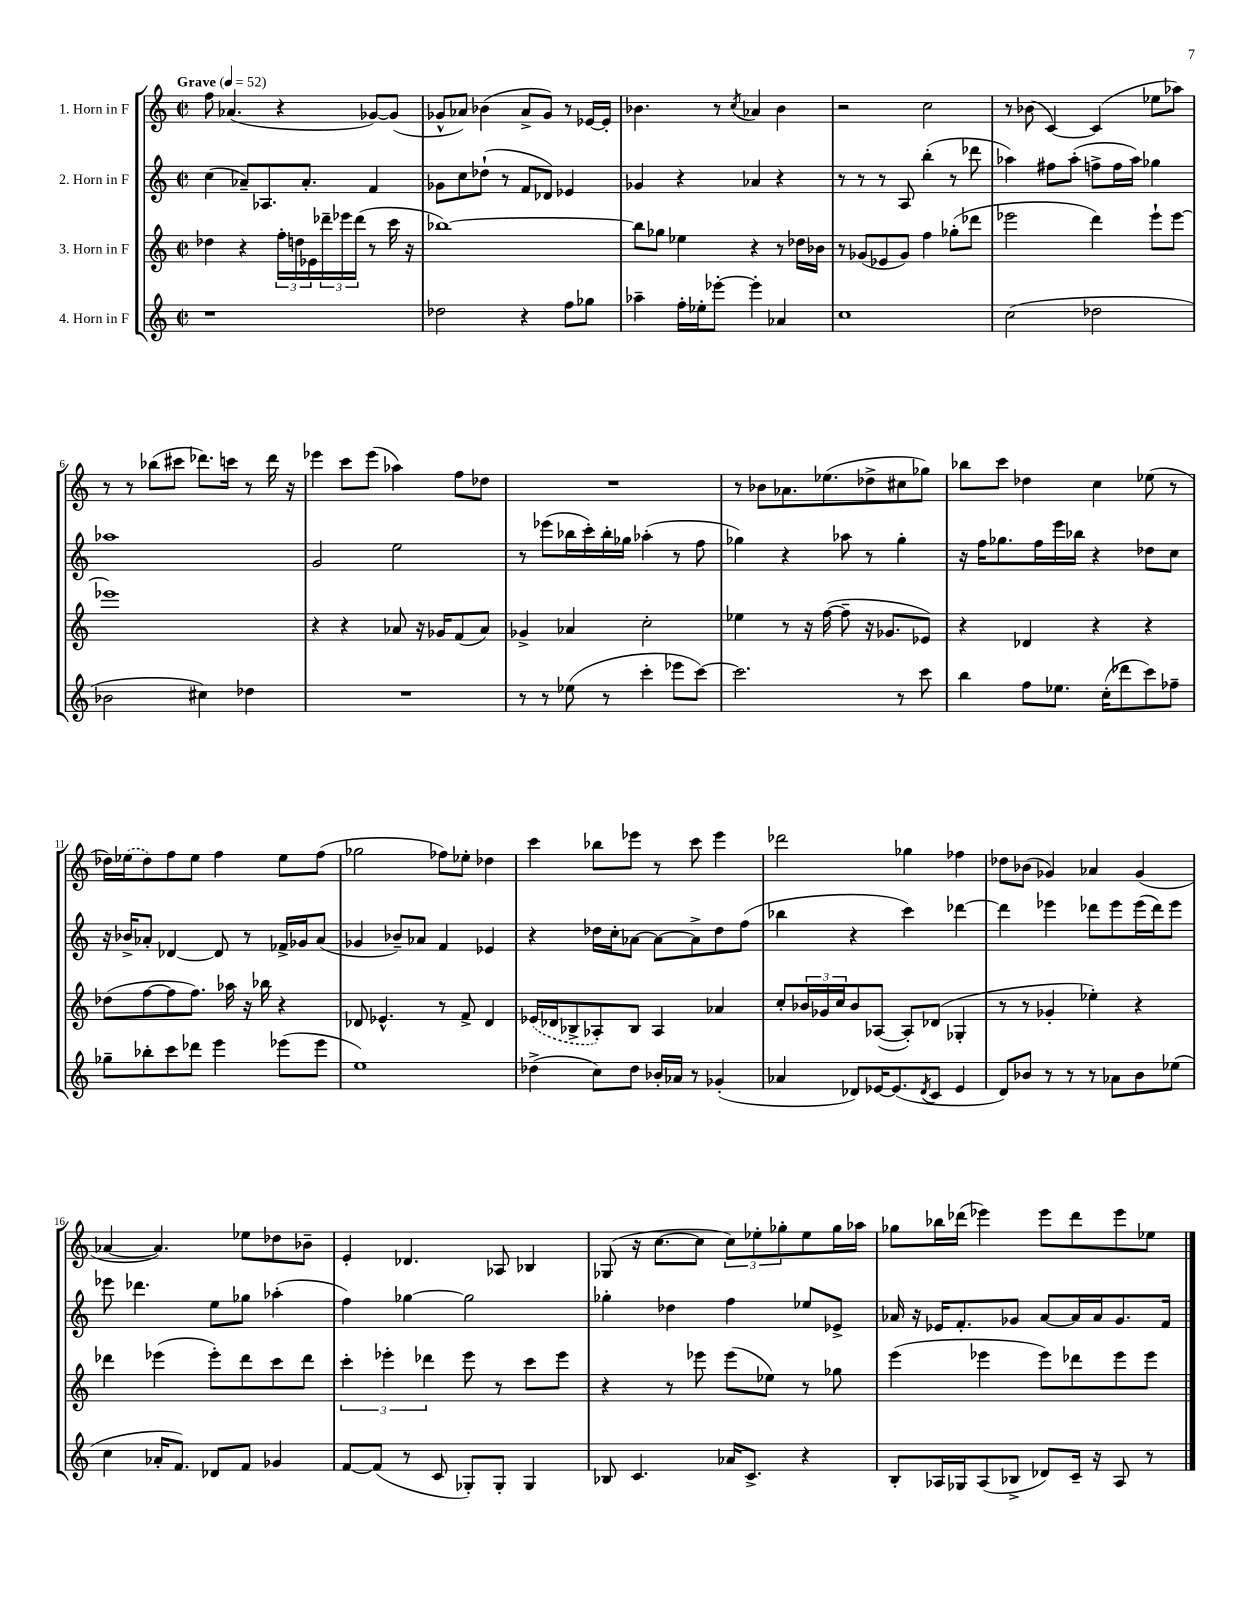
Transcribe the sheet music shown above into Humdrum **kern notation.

**kern	**kern	**kern	**kern
*part4	*part3	*part2	*part1
*staff4	*staff3	*staff2	*staff1
*I"4. Horn in F	*I"3. Horn in F	*I"2. Horn in F	*I"1. Horn in F
*clefG2	*clefG2	*clefG2	*clefG2
*k[]	*k[]	*k[]	*k[]
*M2/2	*M2/2	*M2/2	*M2/2
*met(c|)	*met(c|)	*met(c|)	*met(c|)
*MM52	*MM52	*MM52	*MM52
=1	=1	=1	=1
!	!	!	!LO:TX:a:B:t=Grave
1r	4dd-X\	(4cc\	8ff\
.	.	.	(4.a-X/
.	4r	8a-X~/L)	.
.	.	8.A-X/	.
.	24ff'\LL	.	4r
.	24ddn\	.	.
.	.	8.a-'/J	.
.	24e-X\	.	.
.	24ddd-X~\	.	.
.	24eee-X\	.	.
.	(24ddd-\JJ	.	.
.	8r	4f/	[8g-X/L)
.	16ccc\	.	(8g-/J]
.	16r	.	.
=2	=2	=2	=2
2dd-X\	[1bb-X)	8g-X\L	8g-X^^/L
.	.	8cc\	8a-X/J)
.	.	(8dd-X`\J	(4b-X\
.	.	8r	.
4r	.	8f/L	8a-^/L
.	.	8d-X/J)	8g-/J)
8ff\L	.	4e-X/	8r
8gg-X\J	.	.	[16e-X/LL
.	.	.	16e-'/JJ]
=3	=3	=3	=3
4aa-X~\	8bb-\L]	4g-X/	4.b-X\
.	8gg-X\J	.	.
16ff'\LL	4ee-X\	4r	.
16ee-X'\J	.	.	.
[8eee-X'\J	.	.	8r
.	.	.	8qcc/
4eee-'\]	4r	4a-X/	4a-X/
4a-X/	8r	4r	4b-\
.	16dd-X\LL	.	.
.	16b-X\JJ	.	.
=4	=4	=4	=4
1cc	8r	8r	2r
.	(8g-X/L	8r	.
.	8e-X/	8r	.
.	8g-/J)	8A/	.
.	4ff\	(4bb'\	2cc\
.	(8gg-X'\L	8r	.
.	8ddd-X\J	8ddd-X\	.
=5	=5	=5	=5
(2cc\	2eee-X\	4aa-X\)	8r
.	.	.	(8b-X\
.	.	8ff#X\L	[4c/)
.	.	(8aa-'\J	.
2dd-X\	4ddd\)	8ffn^\L	(4c/]
.	.	16ff\L	.
.	.	16aa-\JJ)	.
.	8eee-`\L	4gg-X\	8ee-X\L
.	[8eee-\J	.	8aa-X\J)
!!LO:LB:g=z
=6	=6	=6	=6
2b-X\	1eee-X]	1aa-X	8r
.	.	.	8r
.	.	.	(8bb-X\L
.	.	.	8ccc#X\J
4cc#X\)	.	.	8.ddd-X\L)
.	.	.	16cccn\Jk
4dd-X\	.	.	8r
.	.	.	16ddd-\
.	.	.	16r
=7	=7	=7	=7
1r	4r	2g/	4eee-X\
.	4r	.	8ccc\L
.	.	.	(8eee-\J
.	8a-X/	2ee\	4aa-X\)
.	16r	.	.
.	16g-X/KL	.	.
.	(8f/	.	8ff\L
.	8a-/J)	.	8dd-X\J
=8	=8	=8	=8
8r	4g-X^/	8r	1r
8r	.	(8eee-X\L	.
(8ee-X\	4a-X/	16bb-X\L	.
.	.	16ccc'\)	.
8r	.	16bb-'\	.
.	.	16gg-X\JJ	.
4ccc'\	2cc'\	(4aa-X'\	.
8eee-X\L	.	8r	.
[8ccc\J)	.	8ff\	.
=9	=9	=9	=9
2.ccc\]	4ee-X\	4gg-X\)	8r
.	.	.	8b-X\L
.	8r	4r	8.a-X\
.	16r	.	.
.	([16ff\	.	(8.ee-X\
.	8ff~\]	8aa-X\	.
.	16r	8r	8dd-X^\
.	8.g-X/L	.	.
8r	.	4gg-'\	8cc#X\
8ccc\	8e-X/J)	.	8gg-X\J)
=10	=10	=10	=10
4bb\	4r	16r	8bb-X\L
.	.	16ff\KL	.
.	.	8.gg-X\	8ccc\J
8ff\L	4d-X/	.	4dd-X\
.	.	16ff\L	.
8.ee-X\J	.	16eee\	.
.	.	16bb-X\JJ	.
.	4r	4r	4cc\
(16cc'\KL	.	.	.
8ddd-X\	.	.	.
8ccc\)	4r	8dd-X\L	(8ee-X\
8ff-X~\J	.	8cc\J	8r
!!LO:LB:g=z
=11	=11	=11	=11
8gg-X~\L	(8dd-X\L	16r	16dd-X\LL)
.	.	16b-X^/KL	(16ee-X\J
8bb-X'\	[8ff\	8a-X'/J	8dd-\)
8ccc\	8ff\]	[4d-X/	8ff\
8ddd-X\J	8.ff\J)	.	8ee-\J
4eee\	.	8d-/]	4ff\
.	16aa-X\	.	.
.	16r	8r	.
.	16bb-X\	.	.
(8eee-X\L	4r	16f-X^/LL	8ee-\L
.	.	16g-X/J	.
8eee-\J	.	(8a-/J	(8ff\J
=12	=12	=12	=12
1ee)	8d-X/	4g-X/	2gg-X\
.	4.e-X^^/	.	.
.	.	8b-X~/L)	.
.	.	8a-X/J	.
.	8r	4f/	8ff-X\L)
.	8f^/	.	8ee-X'\J
.	4d-/	4e-X/	4dd-X\
=13	=13	=13	=13
(4dd-X^\	(16e-X/LL	4r	4ccc\
.	16d-X/J	.	.
.	8B-X^/	.	.
8cc\L)	8A-X'/)	16dd-X\LL	8bb-X\L
.	.	16cc'\J	.
8dd-\J	8B-/J	[8a-X\J	8eee-X\J
16b-X'/LL	4A-/	8a-\L_	8r
16a-X/JJ	.	.	.
8r	.	8a-^\]	8ccc\
(4g-X'/	4a-X/	8dd-\	4eee-\
.	.	(8ff\J	.
=14	=14	=14	=14
4a-X/	8cc'/L	4bb-X\	2ddd-X\
.	24b-X/L	.	.
.	24g-X/	.	.
.	24cc/J	.	.
8d-X/L)	8b-/	4r	.
[16e-X/K	([8A-X/J	.	.
(8.e-/]	.	.	.
.	8A-'/L])	4ccc\)	4gg-X\
8qd-/	.	.	.
8c/J	(8d-X/J	.	.
4e-/	4G-X'/	[4ddd-X\	4ff-X\
=15	=15	=15	=15
8d/L)	8r	4ddd-\]	8dd-X\L
8b-X/J	8r	.	(8b-X\J
8r	4g-X'/	4eee-X\	4g-X/)
8r	.	.	.
8r	4ee-X'\)	8ddd-X\L	4a-X/
8a-X\L	.	8eee-\	.
8b-\	4r	(16eee-\L	(4g-/
.	.	16ddd-\J)	.
(8ee-X\J	.	8eee-\J	.
!!LO:LB:g=z
=16	=16	=16	=16
4cc\	4ddd-X\	8eee-X\	[4a-X/
.	.	4.ddd-X\	.
16a-X'/KL	(4eee-X\	.	4.a-/])
8.f/J)	.	.	.
8d-X/L	8eee-'\L)	8ee\L	.
8f/J	8ddd-\	8gg-X\J	8ee-X\L
4g-X/	8ccc\	(4aa-X'\	8dd-X\
.	8ddd-\J	.	8b-X~\J
=17	=17	=17	=17
[8f/L	6ccc'\	4ff\)	4e'/
(8f/J]	.	.	.
.	6eee-X'\	.	.
8r	.	[4gg-X\	4.d-X/
.	6ddd-X\	.	.
8c/	.	.	.
8G-X'/L)	8eee-\	2gg-\]	.
8G-'/J	8r	.	8A-X/
4G-/	8ccc\L	.	4B-X/
.	8eee-\J	.	.
=18	=18	=18	=18
8B-X/	4r	4gg-X'\	(8G-X/
4.c/	.	.	16r
.	.	.	[8.cc\L
.	8r	4dd-X\	.
.	8eee-X\	.	8cc\J]
16a-X/KL	(8eee-\L	4ff\	12cc\L)
8.c^/J	.	.	.
.	.	.	12ee-X'\
.	8ee-X\J)	.	.
.	.	.	12gg-X'\
4r	8r	8ee-X/L	8ee-\
.	8gg-X\	8e-X^/J	16gg-\L
.	.	.	16aa-X\JJ
=19	=19	=19	=19
8B'/L	(4eee\	16a-X/	8gg-X\L
.	.	16r	.
16A-X/L	.	16e-X/KL	16bb-X\L
16G-X/J	.	8.f'/	(16ddd-X\JJ
(8A-/	4eee-X\	.	4eee-X\)
8B-X^/J	.	8g-X/J	.
8d-X/L)	8eee-\L)	[8a-/L	8eee-\L
16c~/Jk	8ddd-X\	16a-/L]	8ddd-\
16r	.	16a-/J	.
8A-/	8eee-\	8.g-/	8eee-\
8r	8eee-\J	.	8ee-X\J
.	.	16f/Jk	.
==	==	==	==
*-	*-	*-	*-
